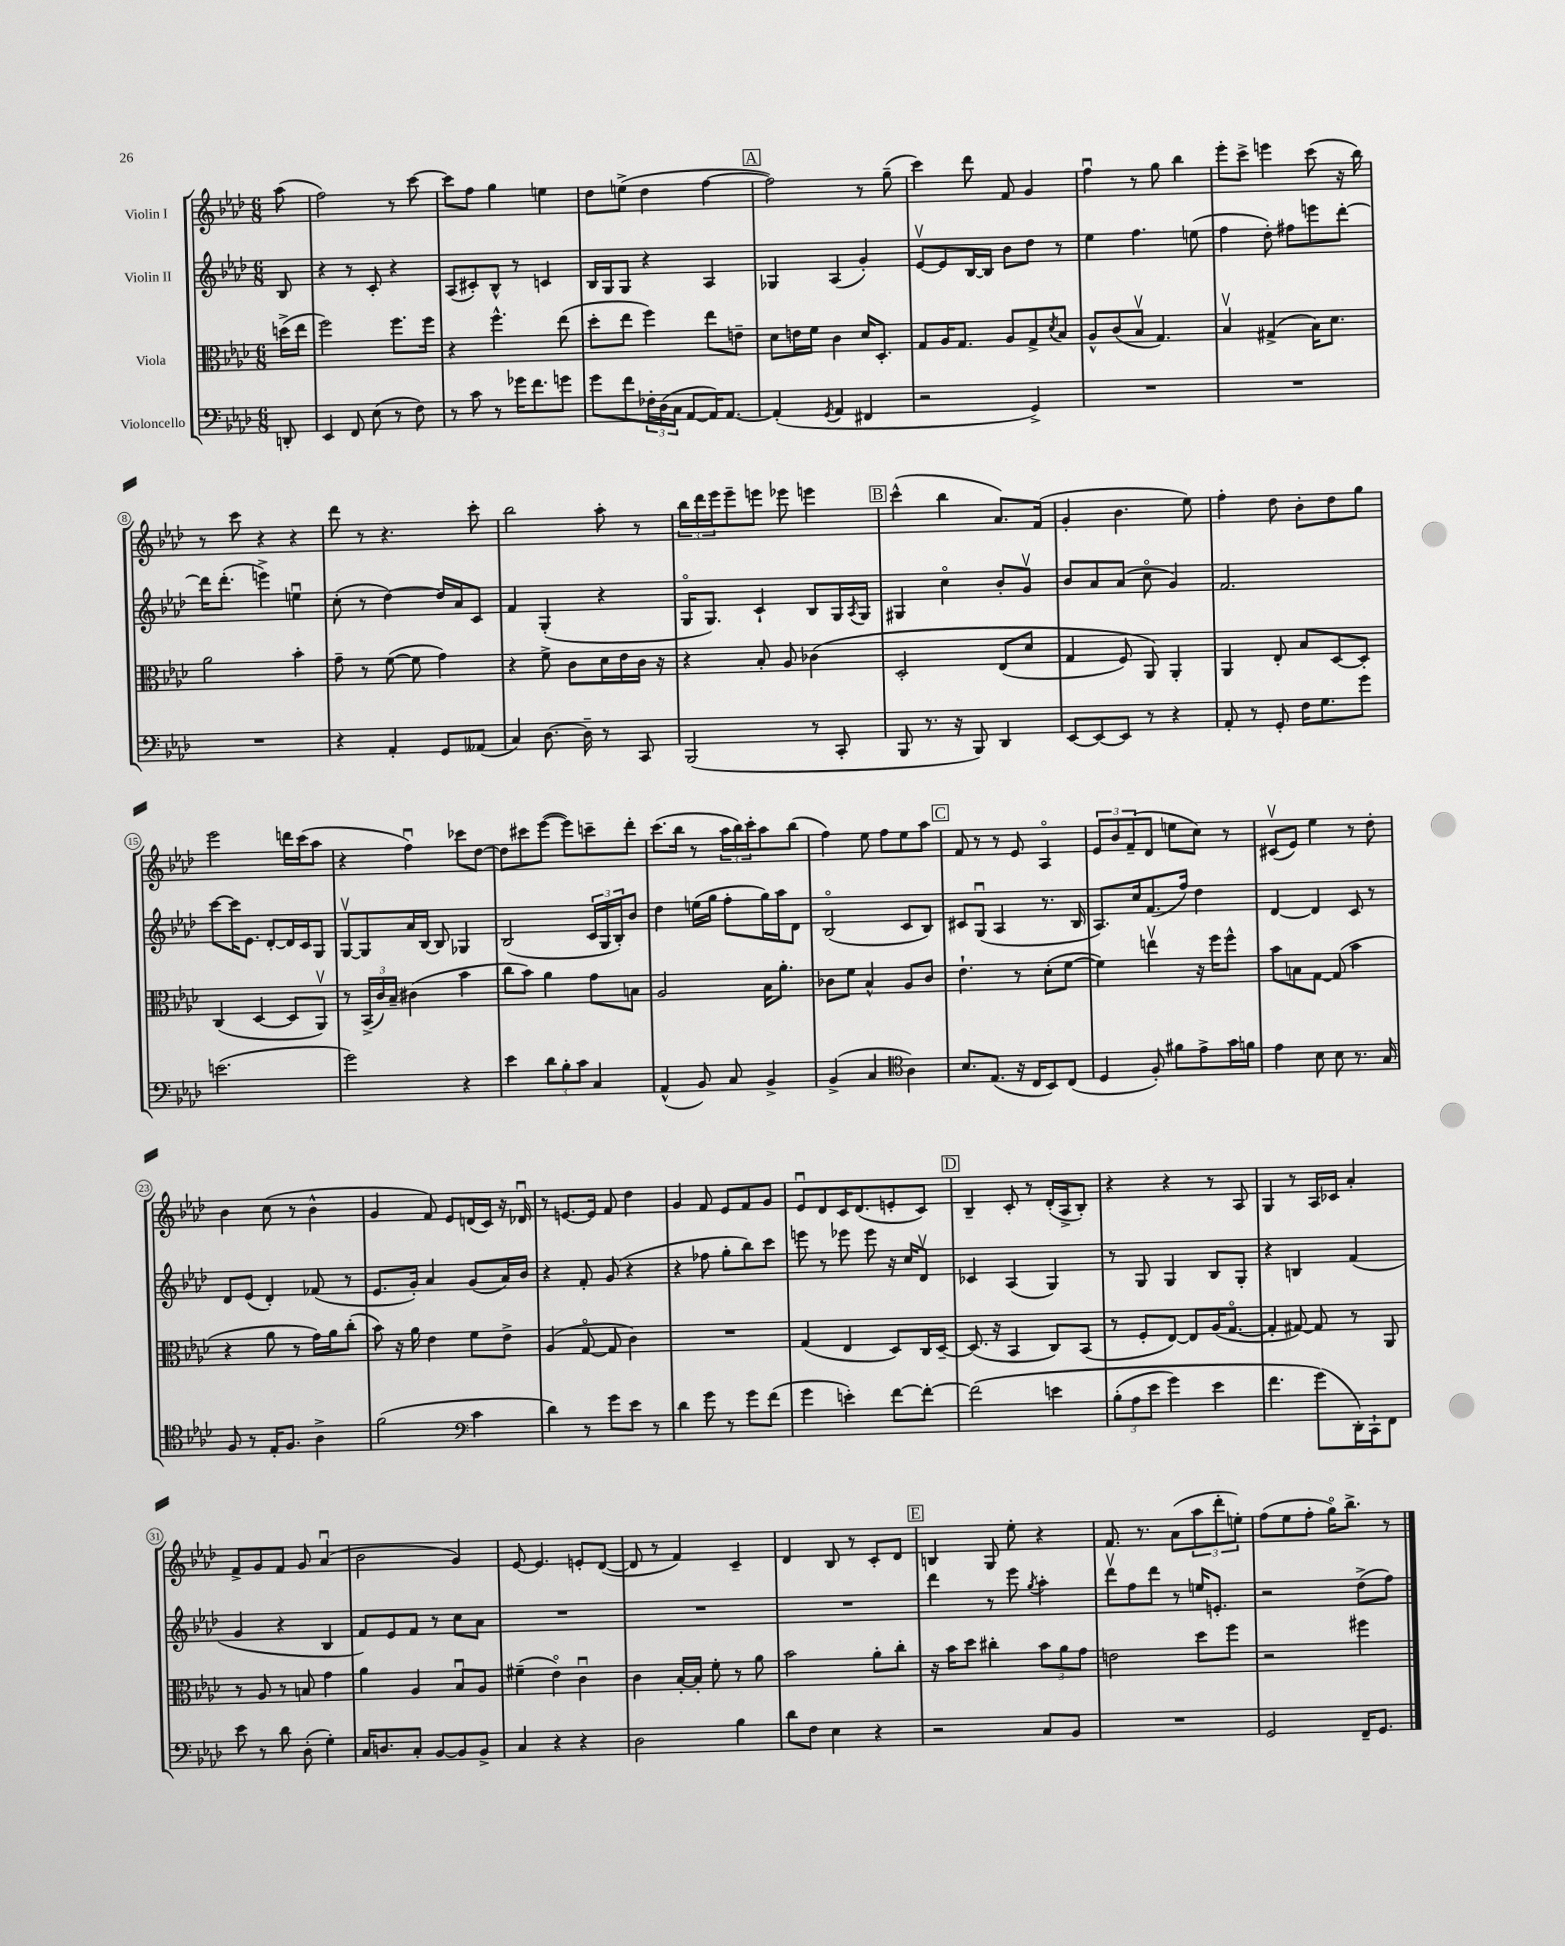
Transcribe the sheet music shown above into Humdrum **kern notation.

**kern	**kern	**kern	**kern
*staff4	*staff3	*staff2	*staff1
*clefF4	*clefC3	*clefG2	*clefG2
*k[b-e-a-d-]	*k[b-e-a-d-]	*k[b-e-a-d-]	*k[b-e-a-d-]
*M6/8	*M6/8	*M6/8	*M6/8
8DD'	(16dd^	8B-	(8aa-
.	16ee-	.	.
=	=	=	=
4EE-	2ff)	4r	2ff)
8FF	.	8r	.
(8E-	.	8c'	.
8r	8.ff	4r	8r
8F)	.	.	[8ccc
.	16ff	.	.
=	=	=	=
8r	4r	(8A-	8ccc]
8c	.	8c#')	8ff
8r	4.ff^^	8B-^^	4gg
16g-	.	8r	.
8.f	.	.	.
.	.	4c	4ee
8g	(8ee-	.	.
=	=	=	=
8g	8dd-'	16B-	8dd-
.	.	16G	.
8f	8ee-	8G	(8ee^
24F-'	4ff)	4r	4dd-
(24D-	.	.	.
24C	.	.	.
[8AA-	.	.	.
16AA-])	8ee-	4A-	[4ff
[8.AA-	.	.	.
.	8e~	.	.
=	=	=	=
(4AA-']	8d-	4G-	2ff])
.	16e	.	.
.	16f	.	.
8qGG	.	.	.
4AA-	4c	(4A-	.
4FF#	16d-	4g')	8r
.	8.D-'	.	.
.	.	.	(8gg~
=	=	=	=
2r	8G	[8e-v	4ccc)
.	16A-	8e-]	.
.	8.G	.	.
.	.	[16B-	8ddd-
.	.	16B-]	.
.	8A-	8b-	8f
4GG^)	8G^	8dd-	4g
.	8qd-	.	.
.	8B-	8r	.
=	=	=	=
2.r	8A-^^	4ee-	4ffu
.	(8c	.	.
.	8B-v	4.ff	8r
.	4.G)	.	8gg
.	.	.	4bb-
.	.	(8ee	.
=	=	=	=
2.r	4B-v	4ff	8eee-'
.	.	.	8ccc^
.	(4G#^	8dd-')	4eee
.	.	8ff#	.
.	16B-)	8eee	(8ccc
.	8.d-	.	.
.	.	[8ddd-'	16r
.	.	.	16bb-)
=	=	=	=
2.r	2a-	16ddd-]	8r
.	.	(8.ddd-'	.
.	.	.	8ccc
.	.	4eee^)	4r
.	4b-'	4eeu	4r
=	=	=	=
4r	8g~	(8cc'	8ddd-
.	8r	8r	8r
4AA-'	([8f	[4dd-)	4.r
.	8f]	.	.
8GG	4g)	16dd-]	.
.	.	16a-	.
(8AA--	.	8c	8ccc'
=	=	=	=
4C)	4r	4f	2bb-
[8.D-	8f^	(4G'	.
.	8c	.	.
16D-~]	.	.	.
8r	16d-	4r	8aa-'
.	16e-	.	.
8CC	16c	.	8r
.	16r	.	.
=	=	=	=
(2BBB-	4r	16Go	24bb-
.	.	.	24ddd-
.	.	8.G)	.
.	.	.	24eee-
.	.	.	8eee-~
.	8B-'	4c`	8eee
.	8A-	.	8eee-
8r	&(4c-	8B-	4eee
8CC'	.	16G	.
.	.	8qA-	.
.	.	16G	.
=	=	=	=
8BBB-	2D-'	4G#	(4ccc^^
8.r	.	.	.
.	.	4cco	4bb-
16r	.	.	.
8BBB-)	.	.	.
4DD-	(8E-	8b-'	8.a-)
.	8d-	8gv	.
.	.	.	(16f
=	=	=	=
[8EE-	4G	8b-	4g'
8EE-_	.	8a-	.
8EE-]	8F)	(8a-	4.b-
8r	8AA-&)	8cco	.
4r	4AA-'	4g)	.
.	.	.	8ee-)
=	=	=	=
8AA-'	4AA-	2.f	4ff'
8r	.	.	.
8GG'	8E-'	.	8dd-
16F	8B-	.	8b-'
8.G	.	.	.
.	[8D-	.	8dd-
8g	8D-']	.	8gg
=	=	=	=
(2.e	(4C	[8ccc	2eee-
.	.	16ccc]	.
.	.	8.e-	.
.	[4D-	.	.
.	.	[8d-'	.
.	8D-]	16d-]	16ddd
.	.	16c	(16ccc
.	8AA-v)	8G	8aa-
=	=	=	=
2g)	8r	[8Gv	4r
.	(24BB-^	8G]	.
.	24c)	.	.
.	24B-~	.	.
.	(4c#	16a-	4ffu)
.	.	[16B-	.
.	.	8B-]	.
4r	4b-	4G-	8ccc-
.	.	.	[8dd-
=	=	=	=
4e-	8cc	(2B-	8dd-]
.	8b-)	.	8ccc#
12d-	4a-	.	([8eee-
12B-'	.	.	.
.	.	.	8eee-])
12c	.	.	.
4C	8g	24c	8ccc~
.	.	24G	.
.	.	24B-')	.
.	8B	8b-	8ddd-'
=	=	=	=
(4AA-^^	2A-	4dd-	(8.ccc
.	.	.	16bb-
8BB-)	.	(16ee	8r
.	.	16gg	.
8C	.	8ff'	24aa-
.	.	.	24bb-)
.	.	.	24ccc'
4BB-^	16B-	16gg)	8aa-
.	8.a-'	16aa-	.
.	.	8d-	(8bb-
=	=	=	=
(4BB-^	8c-	(2B-o	4ff)
.	8f	.	.
4C	4B-^^	.	8ee-
.	.	.	8ff
*clefC4	*	*	*
4A-)	8A-	8c	8ee-
.	8c-	8B-)	8aa-
=	=	=	=
8.B-	4.e-`	8c#	8f
.	.	(8Gu	8r
(8.E-	.	.	.
.	.	4A-	8r
16r	8r	.	8e-
16C	.	.	.
8BB-)	(8d-'	8.r	4A-o
(8C	[8f	.	.
.	.	16B-	.
=	=	=	=
4D-	4f])	8.A-)	12e-
.	.	.	12b-
.	.	.	(12f~
.	.	16cc	.
8F')	4eev	(8.f	8d-
8f#	.	.	8ee
.	.	16ff)	.
8e-^	16r	4dd-	8cc)
.	16ff	.	.
16g	8ff^^	.	8r
16f	.	.	.
=	=	=	=
4e-	8b-	[4d-	(8c#v
.	8B	.	8e-)
8B-	[8G	4d-]	4ee-
8B-	(8G]	.	.
8.r	4b-	8c	8r
.	.	8r	8dd-'
16G	.	.	.
=	=	=	=
8F	4r	8d-	4b-
8r	.	(8e-	.
16E-'	8a-	4d-')	(8cc
8.F	.	.	.
.	8r	.	8r
4A-^	16g)	(8f-	4b-^^
.	16a-	.	.
.	(8cc'	8r	.
=	=	=	=
(2f	8b-)	8.e-	4g
.	16r	.	.
.	16a-	16g')	.
.	4e-	4a-	8f)
.	.	.	8e-
*clefF4	*	*	*
4c	8f	(8g	(16d
.	.	.	16c)
.	8e-^	16a-)	16r
.	.	16b-	16d-u
=	=	=	=
4d-)	(4A-	4r	8r
.	.	.	[8.e
8r	[8Go	8f'	.
.	.	.	16e]
8g	8G]	(8g	8f
8e-	4c)	4r	4dd-
8r	.	.	.
=	=	=	=
4d-	2.r	4r	4g
8g	.	8ff-	8f
8r	.	8gg'	8e-
8g	.	8bb-)	8f
(8f	.	8ccc	8g
=	=	=	=
4g	(4G	8eee	8e-u
.	.	8r	8d-
4e')	4E-	8eee-	16c
.	.	.	(8.d-
.	.	8eee-	.
[8f	8D-)	16r	8e'
.	.	16cc	.
8f'_	16C	8d-v	8c)
.	[16D-~	.	.
=	=	=	=
&(2f]	(8.D-]	4c-	4B-~
.	16r	.	.
.	4BB-	(4A-	8c'
.	.	.	8r
4e	8C)	4G)	(16d-'
.	.	.	16A-^
.	(8BB-	.	8B-')
=	=	=	=
(12B-'	8r	8r	4r
12A-	.	.	.
.	8F'	8G	.
12e-	.	.	.
4g)	[8E-)	4G	4r
.	8E-]	.	.
4e-	(16A-	8B-	8r
.	[8.Go	.	.
.	.	8G'	8A-
=	=	=	=
4.f	4G']	4r	4G
.	[8G#)	4B	8r
(8g&)	8G#]	.	16A-
.	.	.	16c-
16DD-')	8r	(4f	4a-'
16CC`	.	.	.
8FF	8AA-	.	.
=	=	=	=
8e-	8r	4g	8f^
8r	8A-	.	8g
8d-	8r	4r	8f
(8D-'	8B	.	8g
4G')	4g	4B-	(4a-u
=	=	=	=
16C	4a-	8f)	2b-
8.D	.	.	.
.	.	8e-	.
8C'	4A-	8f	.
[8BB-	.	8r	.
8BB-]	8B-u	8cc	4g)
8BB-^	8A-	8a-	.
=	=	=	=
4C	(4f#~	2.r	[8e-
.	.	.	4.e-]
4r	4e-o)	.	.
4r	4cu	.	8e'
.	.	.	([8d-
=	=	=	=
2D-	4c	2.r	8d-]
.	.	.	8r
.	[16B-'	.	4f)
.	16B-']	.	.
.	8f'	.	.
4B-	8r	.	4c~
.	8a-	.	.
=	=	=	=
8d-	2b-	2.r	4d-
8F	.	.	.
4E-	.	.	8B-
.	.	.	8r
4r	8a-'	.	8c'
.	8cc'	.	8d-
=	=	=	=
2r	16r	4ddd-	4B
.	16b-	.	.
.	8dd-	.	.
.	4cc#'	8r	8G
.	.	8eee-	8ee-'
.	.	8qgg	.
8C	12b-	4aa-'	4r
.	12a-	.	.
8BB-	.	.	.
.	12g	.	.
=	=	=	=
2.r	2e	8ddd-v	8.f
.	.	8ff	.
.	.	.	8.r
.	.	8ddd-	.
.	.	8r	(8a-
.	8dd-	16ee	12aa-
.	.	8.e'	.
.	.	.	12ddd-'
.	8ff	.	.
.	.	.	12ee')
=	=	=	=
2GG	2r	2r	(8ff
.	.	.	8ee-
.	.	.	8ff'
.	.	.	16ggo)
.	.	.	8.bb-^
16FF~	4ff#	(8dd-^	.
8.GG	.	.	.
.	.	8ff)	8r
==	==	==	==
*-	*-	*-	*-
